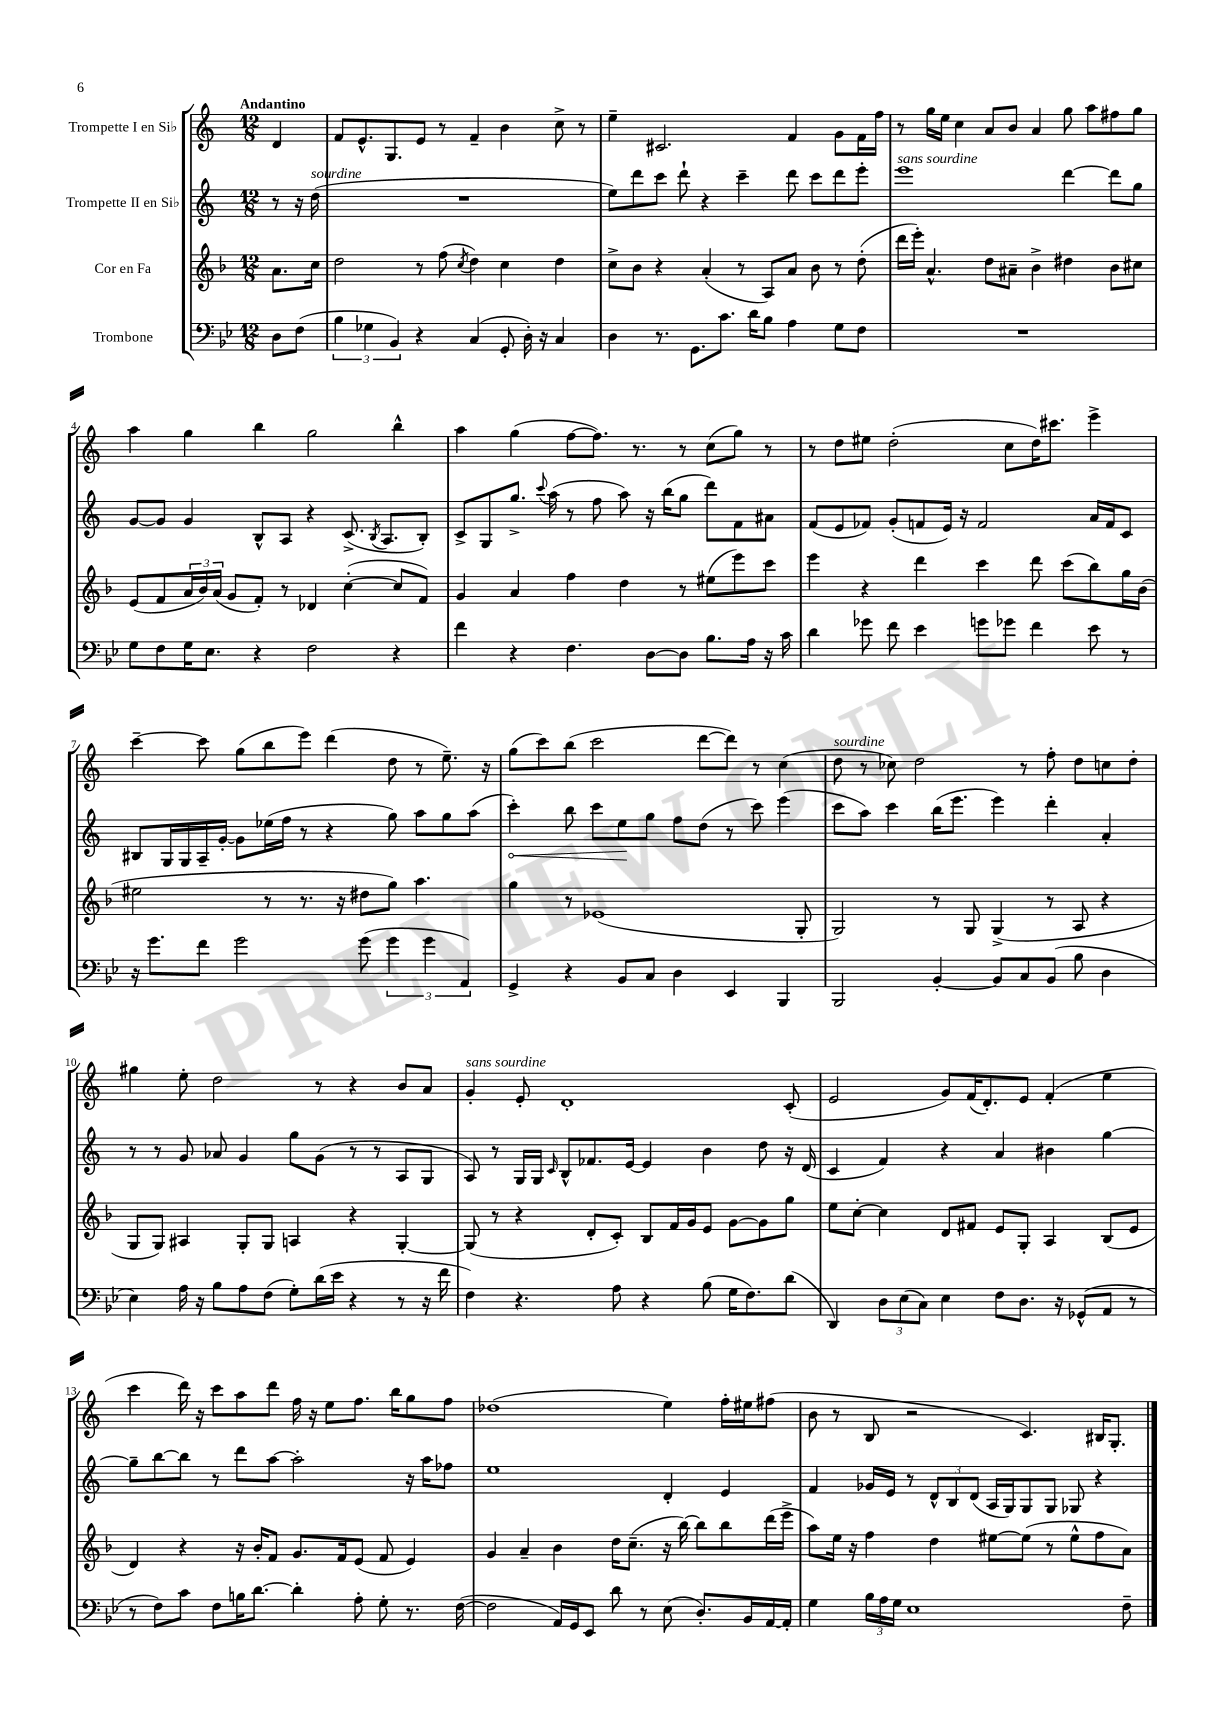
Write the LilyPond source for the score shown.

<<
\new StaffGroup <<
\new Staff = "s0" \with { instrumentName = "Trompette I en Sib" } {
    \clef treble \key c \major \numericTimeSignature \time 12/8 \partial 4 \tempo "Andantino"
    d'4 |
    f'8 e'8.-^ g8. e'8 r8 f'4-- b'4 c''8-> r8 |
    e''4-- cis'2. f'4 g'8 f'16 f''16 |
    r8 g''16 e''16 c''4 a'8 b'8 a'4 g''8 a''8 fis''8 g''8 |
    a''4 g''4 b''4 g''2 b''4-^ |
    a''4 g''4( f''8~ f''8.) r8. r8 c''8( g''8) r8 |
    r8 d''8 eis''8 d''2-.( c''8 d''16) cis'''8. e'''4-> |
    c'''4~-- c'''8 g''8( b''8 e'''8) d'''4( d''8 r8 e''8.--) r16 |
    g''8( c'''8) b''8( c'''2 d'''8~ d'''8) r8 c''4( |
    d''8^\markup { \italic "sourdine" } r8 ces''8) d''2 r8 f''8-. d''8 c''8 d''8-. |
    gis''4 e''8-. d''2 r8 r4 b'8 a'8 |
    g'4-.^\markup { \italic "sans sourdine" } e'8-. d'1-. c'8-.( |
    e'2 g'8) f'16( d'8.-.) e'8 f'4-.( e''4 |
    c'''4 d'''16) r16 c'''8 a''8 d'''8 f''16 r16 e''8 f''8. b''16 g''8 f''8 |
    des''1( e''4) f''16-. eis''16 fis''8( |
    b'8 r8 b8 r2 c'4.) bis16 g8.-. \bar "|." |
}
\new Staff = "s1" \with { instrumentName = "Trompette II en Sib" } {
    \clef treble \key c \major \numericTimeSignature \time 12/8 \partial 4
    r8 r16 d''16^\markup { \italic "sourdine" }( |
    R1. |
    e''8) d'''8 c'''8 d'''8-! r4 c'''4-- d'''8 c'''8 d'''8 e'''8-. |
    e'''1^\markup { \italic "sans sourdine" } d'''4~ d'''8 g''8 |
    g'8~ g'8 g'4 b8-^ a8 r4 c'8.->( \acciaccatura { b8 } a8. b8-.) |
    c'8-> g8 g''8.-> \appoggiatura { c'''8 } a''16( r8 f''8 a''8) r16 b''16( g''8 d'''8) f'8 ais'8 |
    f'8( e'8 fes'8) g'8-.( f'8 e'16) r16 f'2 a'16 f'16 c'8 |
    bis8 g16 g16 a16-- g'16~-. g'8 ees''16( f''16 r8 r4 g''8) a''8 g''8 a''8( |
    \once \override Hairpin.circled-tip = ##t c'''4-.\<) b''8 c'''8 e''8\! g''8 f''8 d''8( r8 c'''8) e'''4( |
    c'''8 a''8) c'''4 b''16( e'''8. e'''4) d'''4-. a'4-. |
    r8 r8 g'8 aes'8 g'4 g''8 g'8( r8 r8 a8 g8 |
    a8) r8 g16 g16 \grace { c'16 } b8-^ fes'8. e'16~ e'4 b'4 d''8 r16 d'16( |
    c'4 f'4) r4 a'4 bis'4 g''4~ |
    g''8-- b''8~ b''8 r8 d'''8 a''8~ a''2-. r16 a''16 fes''8 |
    e''1 d'4-. e'4 |
    f'4 ges'16 e'16 r8 \tuplet 3/2 { d'8-^ b8 d'8( } a16 g16) g8 g8 ges8 r4 \bar "|." |
}
\new Staff = "s2" \with { instrumentName = "Cor en Fa" } {
    \clef treble \key f \major \numericTimeSignature \time 12/8 \partial 4
    a'8. c''16 |
    d''2 r8 f''8( \acciaccatura { c''8 } d''4) c''4 d''4 |
    c''8-> bes'8 r4 a'4-.( r8 a8) a'8 bes'8 r8 d''8-.( |
    d'''16 e'''16-.) a'4.-^ d''8 ais'8-- bes'4-> dis''4 bes'8 cis''8 |
    e'8( f'8 \tuplet 3/2 { a'16 bes'16) a'16( } g'8 f'8-.) r8 des'4 c''4~-.( c''8 f'8) |
    g'4 a'4 f''4 d''4 r8 eis''8( e'''8) c'''8 |
    e'''4 r4 d'''4 c'''4 d'''8 c'''8( bes''8) g''16 bes'16( |
    eis''2 r8 r8. r16 dis''8 g''8) a''4. |
    g''4 r8 ees'1( g8-. |
    g2) r8 g8 g4->( r8 a8 r4 |
    g8 g8) ais4 g8-. g8 a4 r4 g4~-. |
    g8( r8 r4 d'8-. c'8-.) bes8 f'16 g'16 e'8 g'8~ g'8 g''8 |
    e''8 c''8~-. c''4 d'8 fis'8 e'8 g8-. a4 bes8( e'8 |
    d'4) r4 r16 bes'16-. f'8 g'8. f'16 e'8( f'8 e'4) |
    g'4 a'4-- bes'4 d''16 c''8.--( r16 bes''16~) bes''8 bes''8 d'''16( e'''16-> |
    a''8) e''16 r16 f''4 d''4 eis''8~ eis''8( r8 eis''8-^ f''8 a'8) \bar "|." |
}
\new Staff = "s3" \with { instrumentName = "Trombone" } {
    \clef bass \key bes \major \numericTimeSignature \time 12/8 \partial 4
    d8 f8( |
    \tuplet 3/2 { bes4 ges4 bes,4) } r4 c4( g,8-. d16-.) r16 c4 |
    d4 r8. g,8. c'8. d'16 bes8 a4 g8 f8 |
    R1. |
    g8 f8 g16 ees8. r4 f2 r4 |
    f'4 r4 f4. d8~ d8 bes8. a16 r16 c'16 |
    d'4 ges'8 f'8 ees'4 g'8 ges'8 f'4 ees'8 r8 |
    r16 g'8. f'8 g'2 g'8( \tuplet 3/2 { g'4 g'4 a,4) } |
    g,4-> r4 bes,8 c8 d4 ees,4 bes,,4 |
    bes,,2 bes,4~-. bes,8 c8 bes,8( bes8 d4 |
    ees4) a16 r16 bes8 a8 f8( g8-.) d'16( ees'16 r4 r8 r16 f'16 |
    f4) r4. a8 r4 bes8( g16 f8.) d'8( |
    d,4) \tuplet 3/2 { d8 ees8( c8) } ees4 f8 d8. r16 ges,8-^( a,8 r8 |
    r8 f8) c'8 f8 b16 d'8.~ d'4-. a8-. g8-. r8. f16~( |
    f2 a,16) g,16 ees,8 d'8 r8 ees8( d8.-.) bes,16 a,16~ a,16-. |
    g4 \tuplet 3/2 { bes16 a16 g16 } ees1 f8-- \bar "|." |
}
>>
>>
